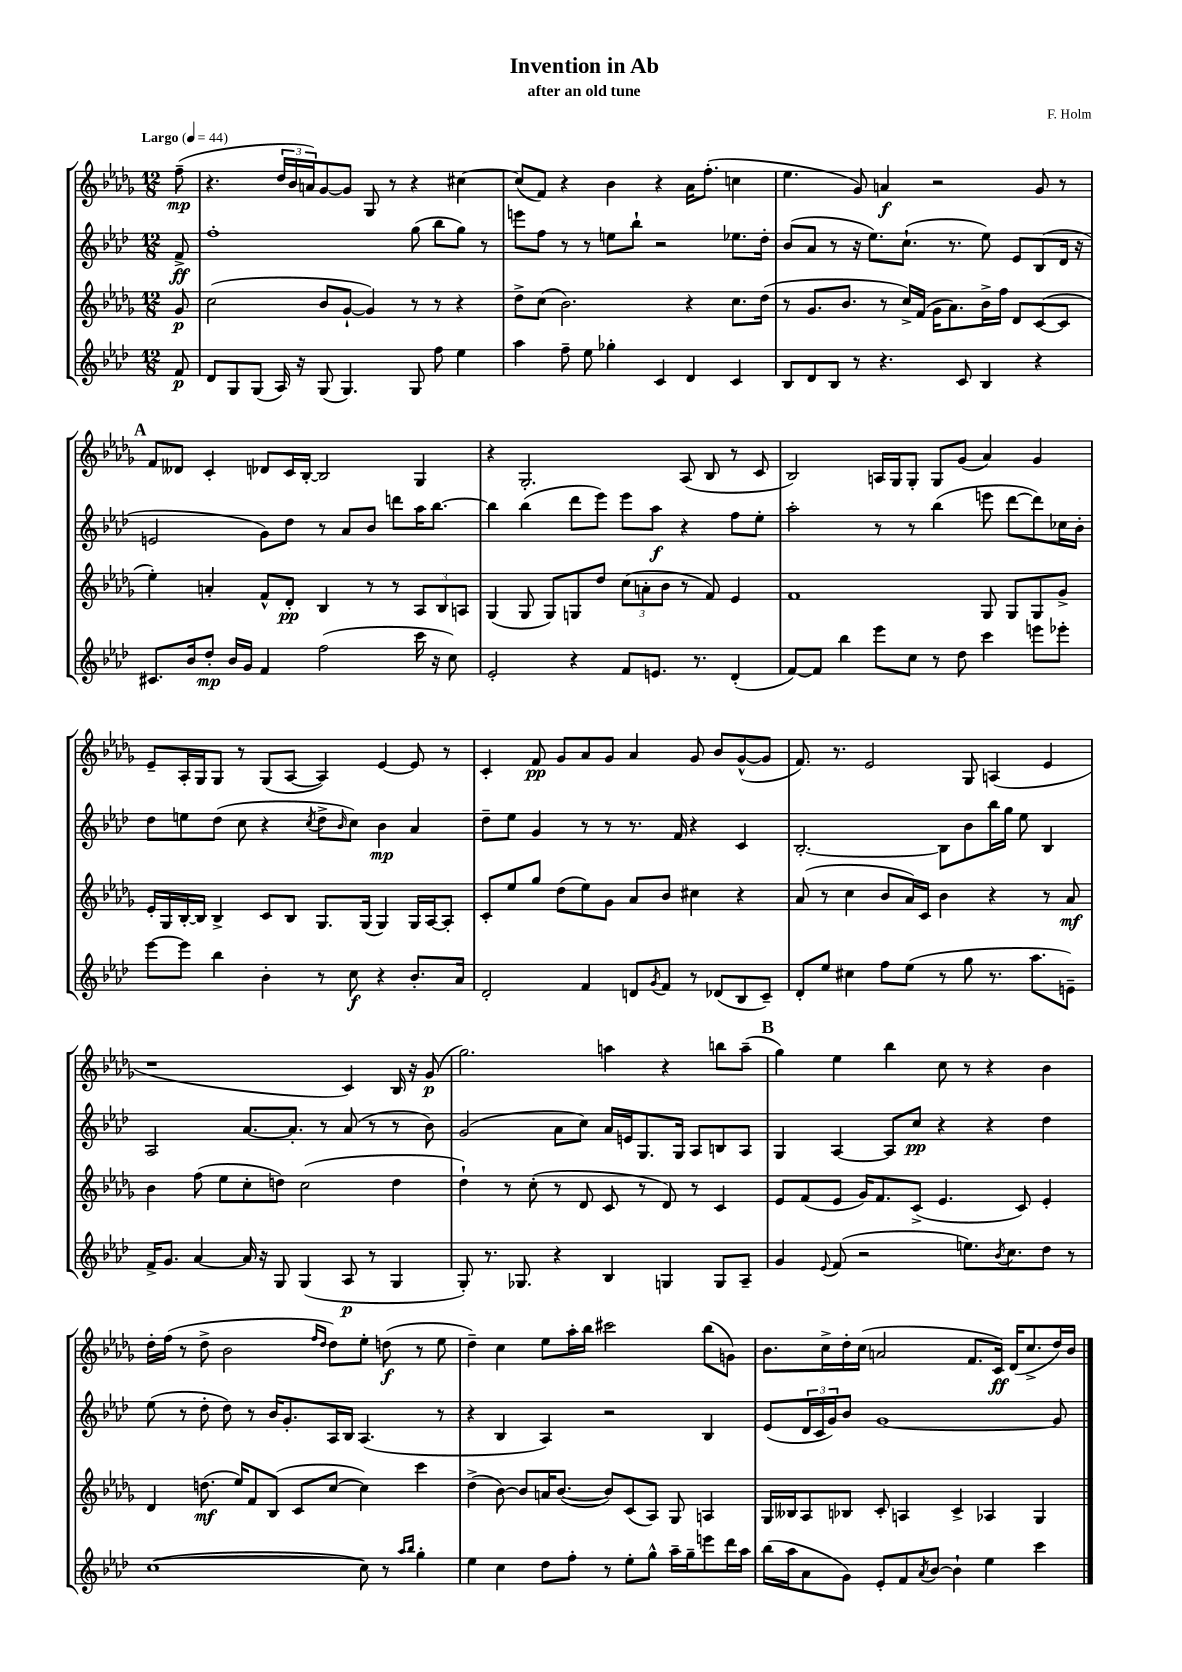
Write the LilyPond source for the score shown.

\header { title = "Invention in Ab" composer = "F. Holm" subtitle = "after an old tune" }
<<
\new StaffGroup <<
\new Staff = "s0" {
    \clef treble \key des \major \numericTimeSignature \time 12/8 \partial 8 \tempo "Largo" 4 = 44
    f''8--\mp( |
    r4. \tuplet 3/2 { des''16 bes'16 a'16) } ges'8~ ges'8 ges8 r8 r4 cis''4~ |
    cis''8( f'8) r4 bes'4 r4 aes'16 f''8.-.( c''4 |
    ees''4. ges'8) a'4\f r2 ges'8 r8 |
    \mark \markup { \bold "A" } f'8 deses'8 c'4-. des'8 c'16 bes16~-. bes2 ges4 |
    r4 ges2.-. aes8( bes8 r8 c'8 |
    bes2) a16 ges16 ges8-. ges8 ges'8( aes'4) ges'4 |
    ees'8-- aes16-. ges16 ges8 r8 ges8( aes8~ aes4) ees'4~ ees'8 r8 |
    c'4-. f'8\pp ges'8 aes'8 ges'8 aes'4 ges'8 bes'8 ges'8~-^( ges'8 |
    f'8.) r8. ees'2 ges8 a4( ees'4 |
    r1 c'4) bes16 r16 ges'8\p( |
    ges''2.) a''4 r4 b''8 a''8--( |
    \mark \markup { \bold "B" } ges''4) ees''4 bes''4 c''8 r8 r4 bes'4 |
    des''16-. f''16( r8 des''8-> bes'2 \grace { f''16 des''16 } des''8) ees''8-. d''8\f( r8 ees''8 |
    des''4--) c''4 ees''8 aes''16-. bes''16 cis'''2 bes''8( g'8) |
    bes'8. c''16-> des''16-. c''16( a'2 f'8. c'16\ff) des'16( c''8.-> des''16) bes'16 \bar "|." |
}
\new Staff = "s1" {
    \clef treble \key aes \major \numericTimeSignature \time 12/8 \partial 8
    f'8->\ff |
    f''1-. g''8( bes''8 g''8) r8 |
    e'''8 f''8 r8 r8 e''8 bes''8-! r2 ees''8. des''16-. |
    bes'8( aes'8 r8 r16 ees''8.) c''8.-!( r8. ees''8) ees'8 bes8( des'16 r16 |
    \mark \markup { \bold "A" } e'2 g'8) des''8 r8 aes'8 bes'8 d'''8 aes''16 bes''8.~ |
    bes''4 bes''4( des'''8 ees'''8) ees'''8 aes''8\f r4 f''8 ees''8-. |
    aes''2-. r8 r8 bes''4( e'''8 des'''8~ des'''8) ces''16 bes'16-. |
    des''8 e''8 des''8( c''8 r4 \acciaccatura { c''8 } des''8-> \grace { bes'16 } c''8) bes'4\mp aes'4 |
    des''8-- ees''8 g'4 r8 r8 r8. f'16 r4 c'4 |
    bes2.~-. bes8 bes'8 bes''16 g''16 ees''8 bes4 |
    aes2 aes'8.~ aes'8.-. r8 aes'8( r8 r8 bes'8) |
    g'2( aes'8 c''8) aes'16 e'16 g8. g16 aes8 b8 aes8 |
    \mark \markup { \bold "B" } g4 aes4~ aes8 c''8\pp r4 r4 des''4 |
    ees''8( r8 des''8-. des''8) r8 bes'16 g'8.-. aes16 bes16 aes4.( r8 |
    r4 bes4 aes4) r2 bes4 |
    ees'8( \tuplet 3/2 { des'16 c'16 g'16) } bes'8 g'1~ g'8 \bar "|." |
}
\new Staff = "s2" {
    \clef treble \key des \major \numericTimeSignature \time 12/8 \partial 8
    ges'8\p |
    c''2( bes'8 ges'8~-! ges'4) r8 r8 r4 |
    des''8-> c''8( bes'2.) r4 c''8. des''16( |
    r8 ges'8. bes'8. r8 c''16->) f'16( ges'16 aes'8.) bes'16-> f''16 des'8 c'8~( c'8 |
    \mark \markup { \bold "A" } ees''4-.) a'4-. f'8-^ des'8-.\pp bes4 r8 r8 \tuplet 3/2 { aes8 bes8 a8 } |
    ges4( ges8 ges8) g8 des''8 \tuplet 3/2 { c''8( a'8-. bes'8 } r8 f'8) ees'4 |
    f'1 ges8 ges8 ges8 ges'8-> |
    ees'16-. ges16 bes16~-. bes16 bes4-> c'8 bes8 ges8. ges16( ges4) ges16 aes16~ aes8-. |
    c'8-. ees''8 ges''8 des''8( ees''8) ges'8 aes'8 bes'8 cis''4 r4 |
    aes'8( r8 c''4 bes'8 aes'16) c'16 bes'4 r4 r8 aes'8\mf |
    bes'4 f''8( ees''8 c''8-. d''8) c''2( d''4 |
    des''4-!) r8 c''8-.( r8 des'8 c'8 r8 des'8) r8 c'4 |
    \mark \markup { \bold "B" } ees'8 f'8( ees'8 ges'16) f'8. c'8->( ees'4. c'8) ees'4-. |
    des'4 d''8.\mf( ees''16) f'8 bes8( c'8 c''8~ c''4) c'''4 |
    des''4->( bes'8~) bes'8 a'16 bes'8.~( bes'8) c'8( aes8) ges8 a4 |
    ges16 beses16 aes8 bes8 c'8-. a4 c'4-> aes4 ges4 \bar "|." |
}
\new Staff = "s3" {
    \clef treble \key aes \major \numericTimeSignature \time 12/8 \partial 8
    f'8\p |
    des'8 g8 g8( aes16) r16 g8( g4.) g8 f''8 ees''4 |
    aes''4 f''8-- ees''8 ges''4-. c'4 des'4 c'4 |
    bes8 des'8 bes8 r8 r4. c'8 bes4 r4 |
    \mark \markup { \bold "A" } cis'8. bes'16 des''8-.\mp bes'16 g'16 f'4 f''2( c'''16 r16 c''8) |
    ees'2-. r4 f'8 e'8. r8. des'4-.( |
    f'8~) f'8 bes''4 ees'''8 c''8 r8 des''8 c'''4 e'''8 ees'''8-. |
    ees'''8~ ees'''8 bes''4 bes'4-. r8 c''8\f r4 bes'8.-. aes'16 |
    des'2-. f'4 d'8 \acciaccatura { g'8 } f'8 r8 des'8( bes8 c'8--) |
    des'8-. ees''8 cis''4 f''8 ees''8( r8 g''8 r8. aes''8. e'8--) |
    f'16-> g'8. aes'4~ aes'16 r16 g8 g4( aes8\p r8 g4 |
    g8-.) r8. ges8. r4 bes4 g4 g8 aes8-- |
    \mark \markup { \bold "B" } g'4 \appoggiatura { ees'8 } f'8( r2 e''8.) \acciaccatura { bes'8 } c''8. des''8 r8 |
    c''1~( c''8) r8 \grace { aes''16 bes''16 } g''4-. |
    ees''4 c''4 des''8 f''8-. r8 ees''8-. g''8-^ aes''16-- g''16-- e'''8 des'''16 aes''16 |
    bes''16( aes''16 aes'8 g'8) ees'8-. f'8 \acciaccatura { aes'8 } bes'8~ bes'4-! ees''4 c'''4 \bar "|." |
}
>>
>>
\layout { \context { \Score \remove "Bar_number_engraver" } }
